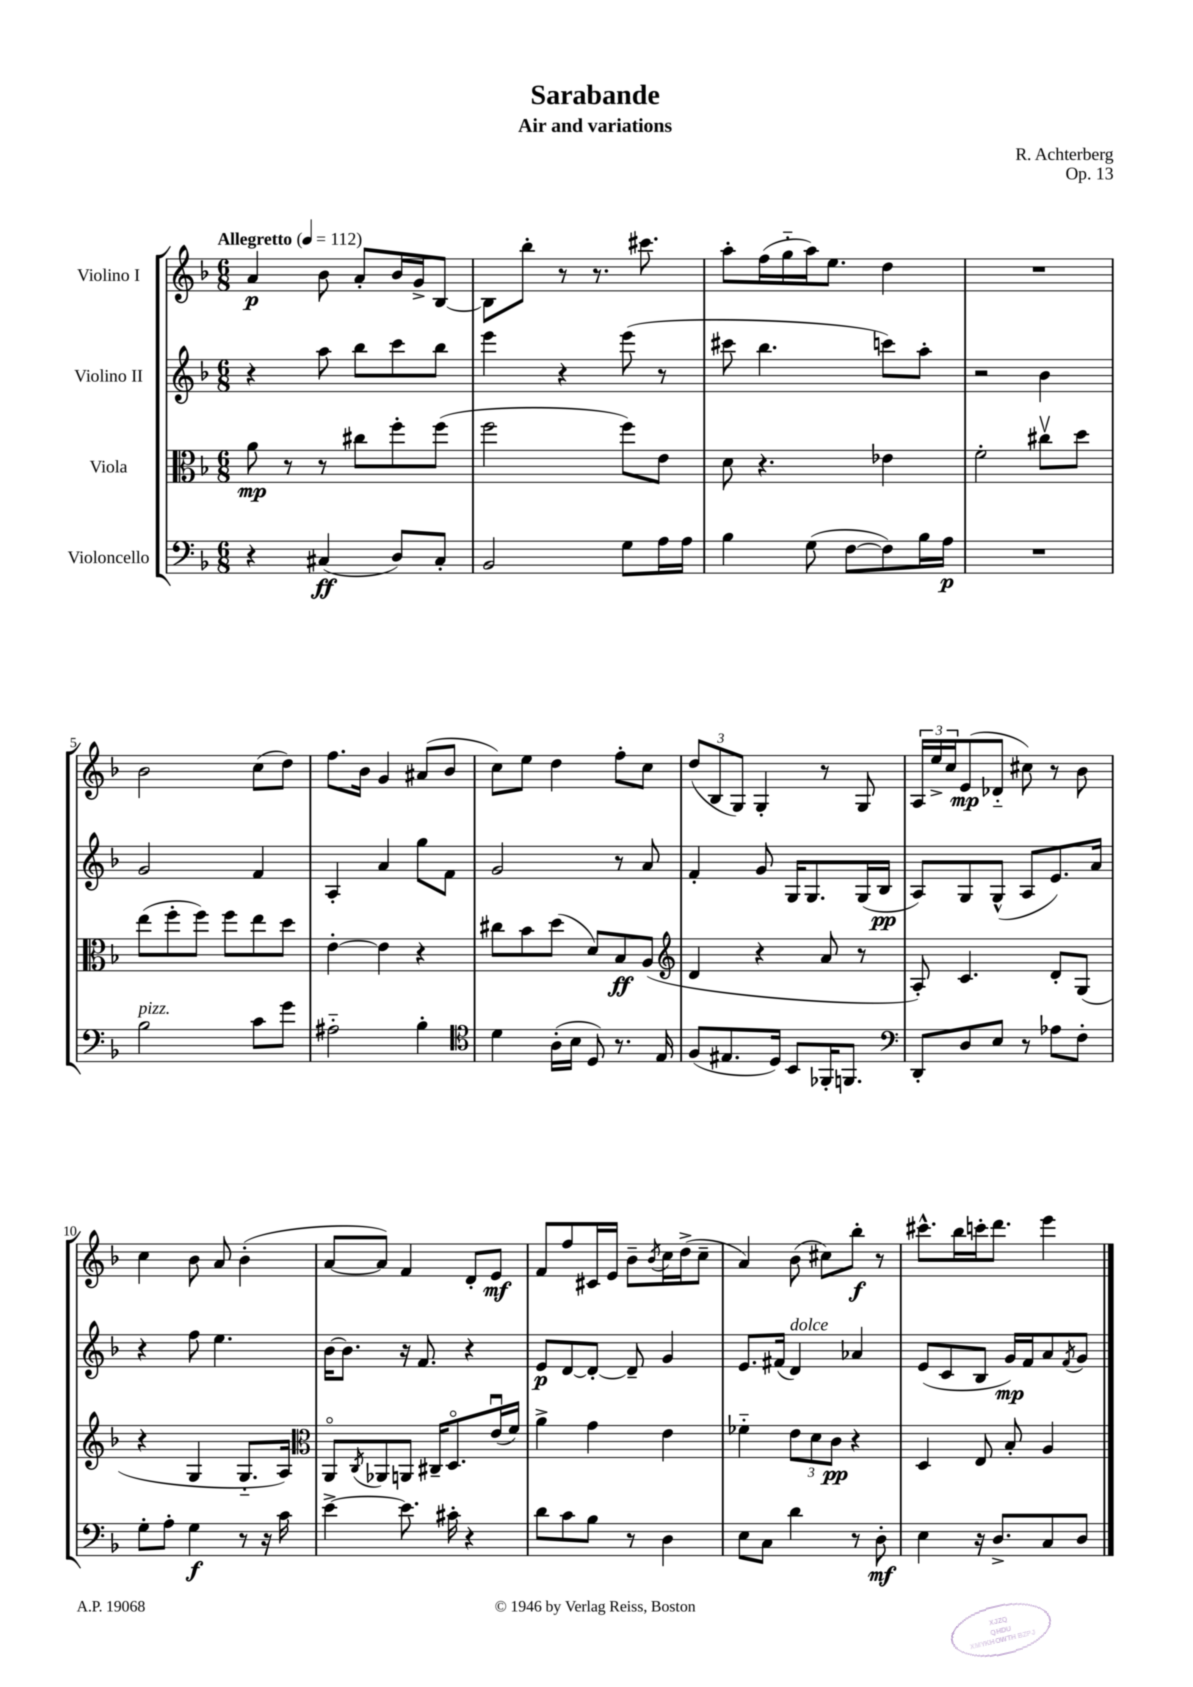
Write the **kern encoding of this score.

**kern	**dynam	**kern	**dynam	**kern	**dynam	**kern	**dynam
*part4	*part4	*part3	*part3	*part2	*part2	*part1	*part1
*staff4	*staff4	*staff3	*staff3	*staff2	*staff2	*staff1	*staff1
*I"Violoncello	*	*I"Viola	*	*I"Violino II	*	*I"Violino I	*
*clefF4	*	*clefC3	*	*clefG2	*	*clefG2	*
*k[b-]	*	*k[b-]	*	*k[b-]	*	*k[b-]	*
*M6/8	*	*M6/8	*	*M6/8	*	*M6/8	*
*MM112	*	*MM112	*	*MM112	*	*MM112	*
=1	=1	=1	=1	=1	=1	=1	=1
!	!	!	!	!	!	!LO:TX:a:B:t=Allegretto	!
4r	.	8a\	mp	4r	.	4a/	p
.	.	8r	.	.	.	.	.
(4C#X/	ff	8r	.	8aa\	.	8b-\	.
.	.	8cc#X\L	.	8bb-\L	.	8a'/L	.
8D/L)	.	8ff'\	.	8ccc\	.	16b-/L	.
.	.	.	.	.	.	16g^/J	.
8C#'/J	.	(8ff\J	.	8bb-\J	.	[8B-/J	.
=2	=2	=2	=2	=2	=2	=2	=2
2BB-/	.	2ff\	.	4eee\	.	8B-\L]	.
.	.	.	.	.	.	8bb-'\J	.
.	.	.	.	4r	.	8r	.
.	.	.	.	.	.	8.r	.
8G\L	.	8ff\L)	.	(8eee\	.	.	.
.	.	.	.	.	.	8.ccc#X\	.
16A\L	.	8e\J	.	8r	.	.	.
16A\JJ	.	.	.	.	.	.	.
=3	=3	=3	=3	=3	=3	=3	=3
4B-\	.	8d\	.	8ccc#X\	.	8aa'\L	.
.	.	4.r	.	4.bb-\	.	(16ff\L	.
.	.	.	.	.	.	16gg\	.
(8G\	.	.	.	.	.	16aa\J)	.
.	.	.	.	.	.	8.ee\J	.
[8F\L	.	.	.	.	.	.	.
8F\])	.	4e-X\	.	8cccn\L)	.	4dd\	.
16B-\L	.	.	.	8aa'\J	.	.	.
16A\JJ	p	.	.	.	.	.	.
=4	=4	=4	=4	=4	=4	=4	=4
2.r	.	2f'\	.	2r	.	2.r	.
.	.	8cc#Xv\L	.	4b-\	.	.	.
.	.	8dd\J	.	.	.	.	.
!!LO:LB:g=z
=5	=5	=5	=5	=5	=5	=5	=5
!LO:TX:a:i:t=pizz.	!	!	!	!	!	!	!
2B-\	.	(8ee\L	.	2g/	.	2b-\	.
.	.	8ff'\	.	.	.	.	.
.	.	8ff\J)	.	.	.	.	.
.	.	8ff\L	.	.	.	.	.
8c\L	.	8ee\	.	4f/	.	(8cc\L	.
8g\J	.	8dd\J	.	.	.	8dd\J)	.
=6	=6	=6	=6	=6	=6	=6	=6
2A#X\	.	[4e'\	.	4A'/	.	8.ff\L	.
.	.	.	.	.	.	16b-\Jk	.
.	.	4e\]	.	4a/	.	4g/	.
4B-'\	.	4r	.	8gg\L	.	(8a#X/L	.
.	.	.	.	8f\J	.	8b-/J	.
=7	=7	=7	=7	=7	=7	=7	=7
*clefC4	*	*	*	*	*	*	*
4d\	.	8cc#X\L	.	2g/	.	8cc\L)	.
.	.	8b-\	.	.	.	8ee\J	.
(16A'\LL	.	(8dd\J	.	.	.	4dd\	.
16B-\JJ	.	.	.	.	.	.	.
8D/)	.	8d/L)	.	.	.	.	.
8.r	.	8B-/	ff	8r	.	8ff'\L	.
.	.	(8A/J	.	8a/	.	8cc\J	.
16E/	.	.	.	.	.	.	.
=8	=8	=8	=8	=8	=8	=8	=8
*	*	*clefG2	*	*	*	*	*
(8F/L	.	4d/	.	4f'/	.	(12dd/L	.
.	.	.	.	.	.	12B-/	.
8.E#X/	.	.	.	.	.	.	.
.	.	.	.	.	.	12G/J)	.
.	.	4r	.	8g/	.	4G'/	.
16D/Jk)	.	.	.	.	.	.	.
8BB-/L	.	.	.	16G/KL	.	.	.
.	.	.	.	8.G/	.	.	.
16FF-X'/K	.	8a/	.	.	.	8r	.
8.FFn/J	.	.	.	.	.	.	.
.	.	8r	.	(16G/L	.	8G/	.
.	.	.	.	16B-/JJ	pp	.	.
=9	=9	=9	=9	=9	=9	=9	=9
*clefF4	*	*	*	*	*	*	*
8DD'/L	.	8A'/)	.	8A/L)	.	24A/LL	.
.	.	.	.	.	.	24ee^/	.
.	.	.	.	.	.	24cc/J	.
8D/	.	4.c/	.	8G/	.	(8e/	mp
8E/J	.	.	.	(8G^^/J	.	8d-X/J	.
8r	.	.	.	8A/L	.	8cc#X\)	.
8A-X\L	.	8d'/L	.	8.e/)	.	8r	.
8F'\J	.	(8G/J	.	.	.	8b-\	.
.	.	.	.	16a/Jk	.	.	.
!!LO:LB:g=z
=10	=10	=10	=10	=10	=10	=10	=10
8G'\L	.	4r	.	4r	.	4cc\	.
8A'\J	.	.	.	.	.	.	.
4G\	f	4G/	.	8ff\	.	8b-\	.
.	.	.	.	4.ee\	.	8a/	.
8r	.	8.G/L	.	.	.	(4b-'\	.
16r	.	.	.	.	.	.	.
16c\	.	16A/Jk)	.	.	.	.	.
=11	=11	=11	=11	=11	=11	=11	=11
*	*	*clefC3	*	*	*	*	*
[4e^\	.	8AA/L	.	[16b-\KL	.	[8a/L	.
.	.	.	.	8.b-\J]	.	.	.
.	.	8qC/	.	.	.	.	.
.	.	8AA-X/	.	.	.	8a/J])	.
8.e\]	.	8AAn/J	.	16r	.	4f/	.
.	.	.	.	8.f/	.	.	.
.	.	16C#X~/KL	.	.	.	.	.
16c#X'\	.	8.D/	.	.	.	.	.
4r	.	.	.	4r	.	8d'/L	.
.	.	(16eu/L	.	.	.	8e/J	mf
.	.	16f/JJ)	.	.	.	.	.
=12	=12	=12	=12	=12	=12	=12	=12
8d\L	.	4a^\	.	8e/L	p	8f/L	.
8c\	.	.	.	[8d/	.	8ff/	.
8B-\J	.	4g\	.	8d'/J_	.	16c#X/L	.
.	.	.	.	.	.	16e/JJ	.
8r	.	.	.	8d~/]	.	8b-~\L	.
.	.	.	.	.	.	8qb-/	.
4D\	.	4e\	.	4g/	.	16cc\L	.
.	.	.	.	.	.	(16dd^\J	.
.	.	.	.	.	.	8cc~\J	.
=13	=13	=13	=13	=13	=13	=13	=13
8E\L	.	4f-X\	.	8.e/L	.	4a/)	.
8C\J	.	.	.	.	.	.	.
.	.	.	.	(16f#X/Jk	.	.	.
!	!	!	!	!LO:TX:a:i:t=dolce	!	!	!
4d\	.	12e\L	.	4d/)	.	(8b-\	.
.	.	12d\	.	.	.	.	.
.	.	.	.	.	.	8cc#X\L)	.
.	.	12c\J	pp	.	.	.	.
8r	.	4r	.	4a-X/	.	8bb-'\J	f
8D'\	mf	.	.	.	.	8r	.
=14	=14	=14	=14	=14	=14	=14	=14
4E\	.	4D/	.	(8e/L	.	8.ccc#X^^\L	.
.	.	.	.	8c/	.	.	.
.	.	.	.	.	.	16bb-\L	.
16r	.	8E/	.	8B-/J	.	16cccn'\J	.
8.D^/L	.	.	.	.	.	8.ddd\J	.
.	.	8B-'/	.	16g/LL)	mp	.	.
.	.	.	.	16f/J	.	.	.
8C/	.	4A/	.	8a/	.	4eee\	.
.	.	.	.	8qf/	.	.	.
8D/J	.	.	.	8g/J	.	.	.
==	==	==	==	==	==	==	==
*-	*-	*-	*-	*-	*-	*-	*-
